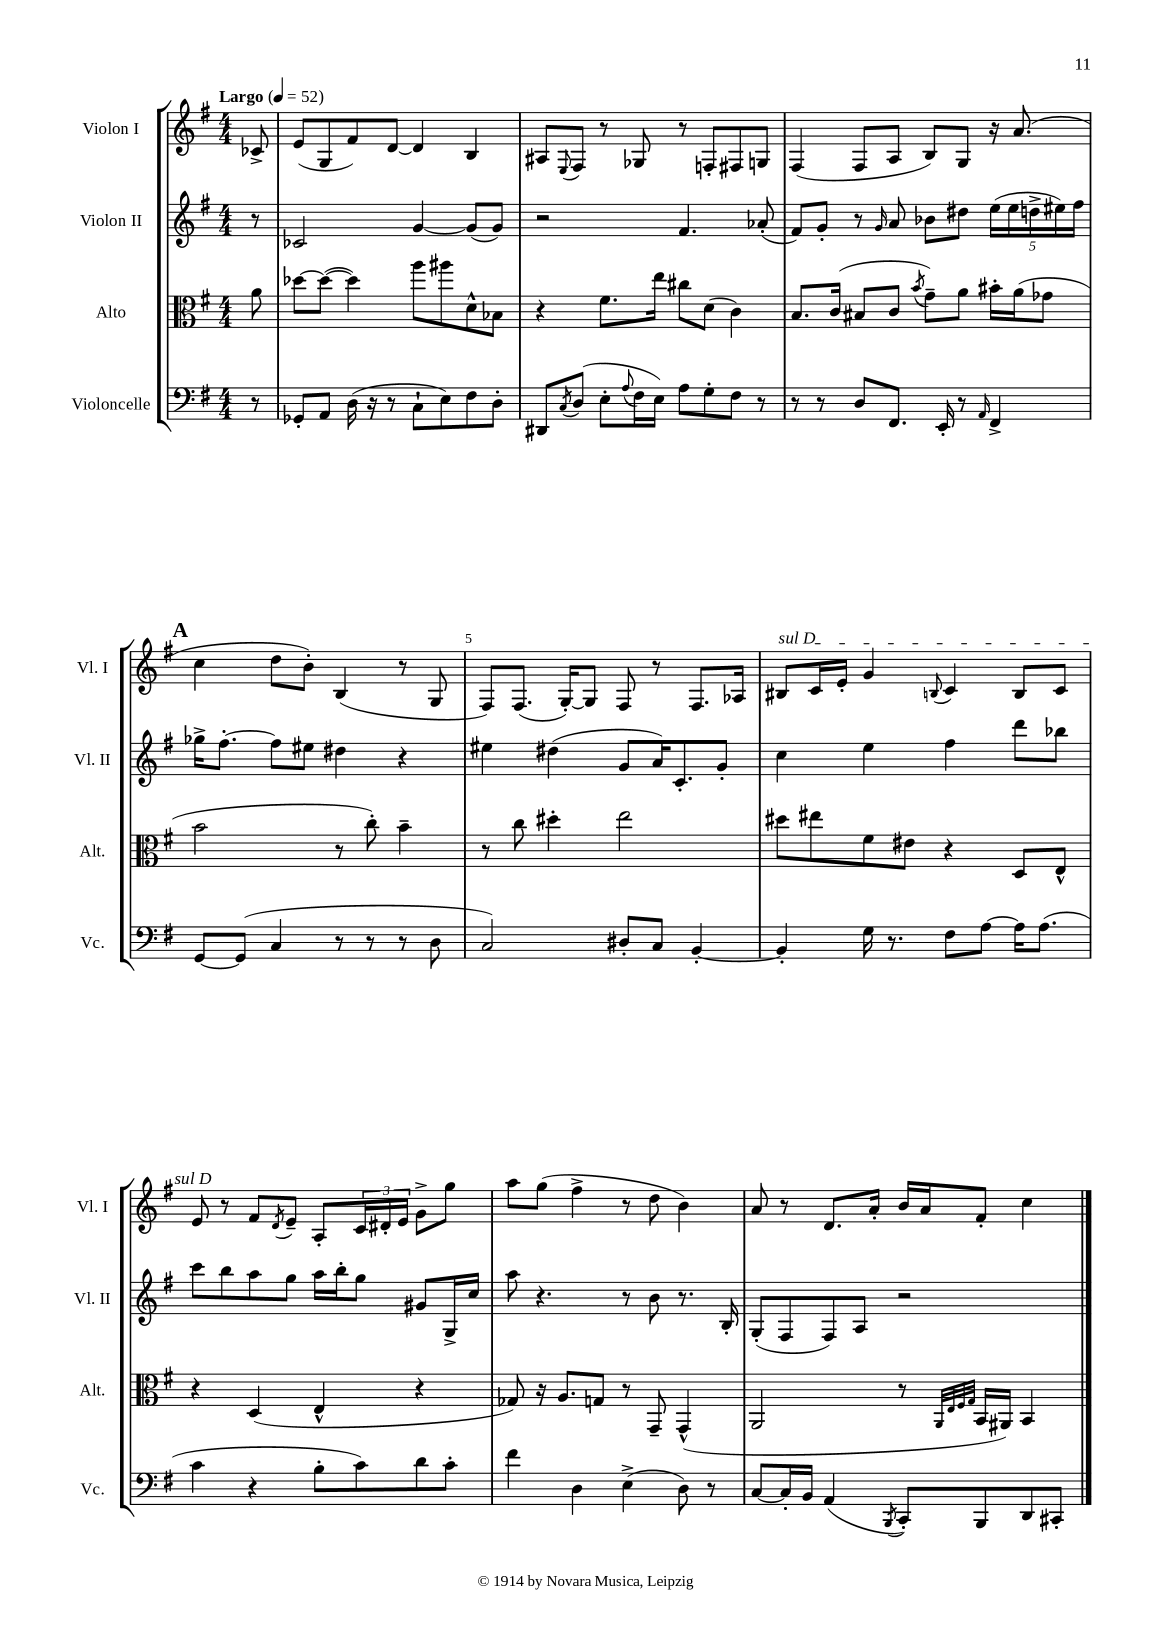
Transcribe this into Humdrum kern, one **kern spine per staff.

**kern	**kern	**kern	**kern
*part4	*part3	*part2	*part1
*staff4	*staff3	*staff2	*staff1
*I"Violoncelle	*I"Alto	*I"Violon II	*I"Violon I
*I'Vc.	*I'Alt.	*I'Vl. II	*I'Vl. I
*clefF4	*clefC3	*clefG2	*clefG2
*k[f#]	*k[f#]	*k[f#]	*k[f#]
*M4/4	*M4/4	*M4/4	*M4/4
*MM52	*MM52	*MM52	*MM52
=	=	=	=
!	!	!	!LO:TX:a:B:t=Largo
8r	8a\	8r	8c-X^/
=1	=1	=1	=1
8GG-X'/L	[8dd-X\L	2c-X/	(8e/L
8AA/J	(8dd-\J_	.	8G/
(16D\	4dd-\])	.	8f#/)
16r	.	.	.
8r	.	.	[8d/J
8C`\L	8aa\L	[4g/	4d/]
8E\)	8aa#X\	.	.
8F#\	8d^^\	(8g/L]	4B/
8D'\J	8B-X\J	8g/J)	.
=2	=2	=2	=2
8DD#X/L	4r	2r	8A#X/L
8qC/	.	.	8qqE/
(8D/J	.	.	8F#/J
8E'\L	8.f#\L	.	8r
8qqA/	.	.	.
16F#\L	.	.	8G-X/
16E\JJ)	16ee\Jk	.	.
8A\L	8cc#X\L	4.f#/	8r
8G'\	(8d\J	.	8Fn'/L
8F#\J	4c\)	.	8F#X/
8r	.	(8a-X'/	8Gn/J
=3	=3	=3	=3
8r	8.B/L	8f#/L)	(4F#/
8r	.	8g'/J	.
.	(16c/Jk	.	.
8D/L	8B#X/L	8r	8F#/L
.	.	16qqg/	.
8.FF#/J	8c/J	8a/	8A/J
.	8qb/	.	.
.	8g~\L)	8b-X\L	8B/L)
16EE'/	.	.	.
8r	8a\J	8dd#X\J	8G/J
16qqAA/	.	.	.
4FF#^/	16b#X'\LL	(20ee\LL	16r
.	.	20ee\	.
.	(16a\J	.	(8.a/
.	.	20ddn^\	.
.	8g-X\J	.	.
.	.	20ee#X\)	.
.	.	20ff#\JJ	.
!!LO:LB:g=z
!!LO:REH:place=s1:t=A
=4	=4	=4	=4
[8GG/L	2b\	16gg-X^\KL	4cc\
.	.	[8.ff#'\J	.
(8GG/J]	.	.	.
4C/	.	8ff#\L]	8dd\L
.	.	8ee#X\J	8b'\J)
8r	8r	4dd#X\	(4B/
8r	8cc'\)	.	.
8r	4b~\	4r	8r
8D\	.	.	8G/
=5	=5	=5	=5
2C/)	8r	4ee#X\	8F#/L)
.	8cc\	.	(8.F#/J
.	4dd#X'\	(4dd#X\	.
.	.	.	[16G'/KL)
.	.	.	8G/J]
8D#X'/L	2ee\	8g/L	8F#/
8C/J	.	16a/K)	8r
.	.	8.c'/	.
[4BB'/	.	.	8.F#/L
.	.	8g'/J	.
.	.	.	16A-X/Jk
=6	=6	=6	=6
!	!	!	!LO:TX:a:i:t=sul D
4BB'/]	8dd#X\L	4cc\	8B#X/L
.	8ee#X\	.	16c/L
.	.	.	16e'/JJ
16G\	8f#\	4ee\	4g/
8.r	.	.	.
.	8e#X\J	.	.
.	.	.	8qqBn/
8F#\L	4r	4ff#\	4c/
[8A\J	.	.	.
16A\KL]	8D/L	8ddd\L	8B/L
(8.A\J	.	.	.
.	8E^^/J	8bb-X\J	8c/J
!!LO:LB:g=z
=7	=7	=7	=7
4c\	4r	8ccc\L	8e/
.	.	8bb\	8r
4r	(4D/	8aa\	8f#/L
.	.	.	8qd/
.	.	8gg\J	8e~/J
8B'\L	4E^^/	16aa\LL	8A'/L
.	.	16bb'\J	.
8c\)	.	8gg\J	24c/L
.	.	.	24d#X'/
.	.	.	24e/JJ
8d\	4r	8g#X/L	8g^\L
8c'\J	.	16G^/L	8gg\J
.	.	16cc/JJ	.
=8	=8	=8	=8
4f#\	8G-X/)	8aa\	8aa\L
.	16r	4.r	(8gg\J
.	8.A/L	.	.
4D\	.	.	4ff#^\
.	8Gn/J	.	.
(4E^\	8r	8r	8r
.	8GG~/	8b\	8dd\
8D\)	(4GG^^/	8.r	4b\)
8r	.	.	.
.	.	16B'/	.
=9	=9	=9	=9
[8C/L	2AA/	(8G'/L	8a/
16C'/L]	.	8F#/	8r
16BB/JJ	.	.	.
(4AA/	.	8F#/)	8.d/L
.	.	8A/J	.
.	.	.	16a'/Jk
8qBBB/	.	.	.
8CC'/L)	8r	2r	16b/LL
.	.	.	16a/J
.	32qqAA/LLL	.	.
.	32qqE/	.	.
.	32qqF#/	.	.
.	32qqG/JJJ	.	.
8BBB/	16BB/LL	.	8f#'/J
.	16AA#X/JJ)	.	.
8DD/	4BB/	.	4cc\
8CC#X'/J	.	.	.
==	==	==	==
*-	*-	*-	*-
